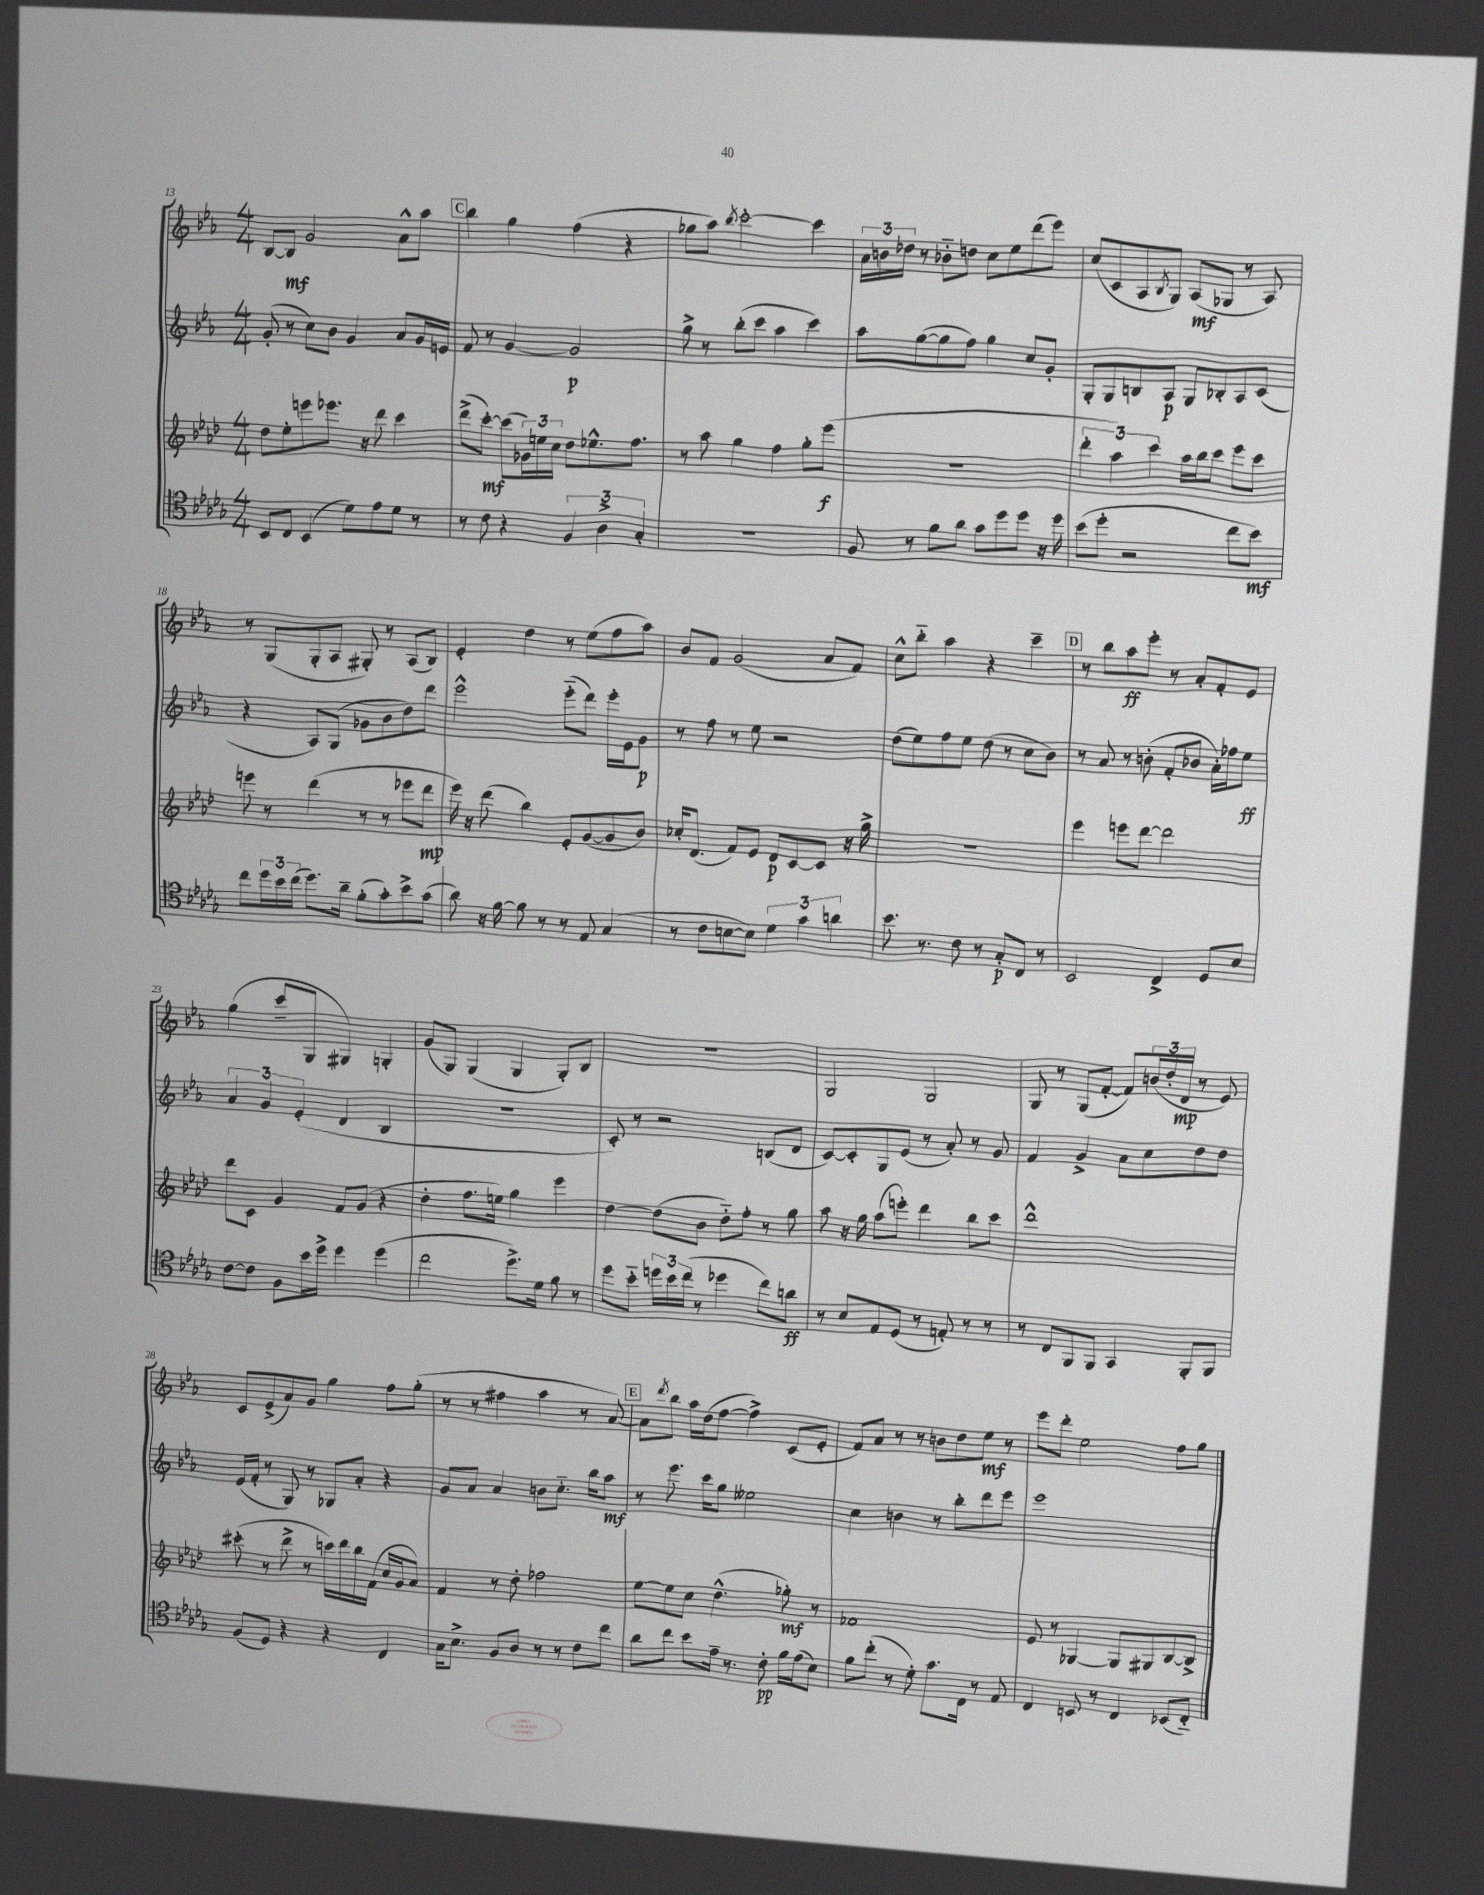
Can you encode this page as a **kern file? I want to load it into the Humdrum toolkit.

**kern	**dynam	**kern	**dynam	**kern	**dynam	**kern	**dynam
*part4	*part4	*part3	*part3	*part2	*part2	*part1	*part1
*staff4	*staff4	*staff3	*staff3	*staff2	*staff2	*staff1	*staff1
*clefC4	*	*clefG2	*	*clefG2	*	*clefG2	*
*k[b-e-a-d-g-]	*	*k[b-e-a-d-]	*	*k[b-e-a-]	*	*k[b-e-a-]	*
*M4/4	*	*M4/4	*	*M4/4	*	*M4/4	*
=13	=13	=13	=13	=13	=13	=13	=13
8BB-/L	.	8dd-\L	.	(8g'/	.	[8B-/L	.
8C/J	.	8ee-'\	.	8r	.	8B-/J]	mf
(4BB-/	.	8eeen\	.	8cc\L)	.	2g/	.
.	.	8.eee-X\J	.	8b-\J	.	.	.
8d-\L)	.	.	.	4g/	.	.	.
.	.	16r	.	.	.	.	.
8e-\	.	8ddd-\	.	.	.	.	.
8d-\J	.	4ccc\	.	8a-/L	.	8a-^^\L	.
8r	.	.	.	16g/L	.	8aa-\J	.
.	.	.	.	16en/JJ	.	.	.
!!LO:REH:place=s1:t=C
=14	=14	=14	=14	=14	=14	=14	=14
8r	.	(8ddd-^\L	.	8f/	.	4bb-\	.
8c\	.	[8ccc'\J)	mf	8r	.	.	.
4r	.	(8ccc\L]	.	[4g/	.	4gg\	.
.	.	24g-X\L)	.	.	.	.	.
.	.	24een\	.	.	.	.	.
.	.	24cc\JJ	.	.	.	.	.
6F/	.	8dd-\L	.	2g/]	p	(4ff\	.
.	.	8.ee-X^^\	.	.	.	.	.
6A-^\	.	.	.	.	.	.	.
.	.	.	.	.	.	4r	.
.	.	8.ff\J	.	.	.	.	.
6G-'/	.	.	.	.	.	.	.
=15	=15	=15	=15	=15	=15	=15	=15
1r	.	8r	.	8gg^\	.	8gg-X\L	.
.	.	8aa-\	.	8r	.	8aa-\J)	.
.	.	.	.	.	.	8qbb-/	.
.	.	4gg\	.	(8bb-'\L	.	[2ccc'\	.
.	.	.	.	8ccc\J	.	.	.
.	.	4ff\	.	4aa-\	.	.	.
.	.	8gg'\L	.	4ccc\)	.	4ccc\]	.
.	.	(8eee-\J	f	.	.	.	.
=16	=16	=16	=16	=16	=16	=16	=16
8F/	.	1r	.	8aa-\L	.	24a-\LL	.
.	.	.	.	.	.	24bn\	.
.	.	.	.	.	.	24dd-X\JJ	.
8r	.	.	.	([8gg\	.	8r	.
8f\L	.	.	.	8gg\]	.	8b-X\L	.
8a-\J	.	.	.	8ff\J)	.	8ddn\J	.
8g-\L	.	.	.	4gg\	.	8cc\L	.
8dd-\	.	.	.	.	.	8ee-\	.
8dd-\J	.	.	.	8cc/L	.	(8ddd\	.
16r	.	.	.	8g'/J	.	8eee-\J)	.
16dd-\	.	.	.	.	.	.	.
=17	=17	=17	=17	=17	=17	=17	=17
(8b-\L	.	6ddd-'\	.	8G'/L	.	(8cc/L	.
8dd-'\J	.	.	.	8G/	.	8c/	.
.	.	6aa-\)	.	.	.	.	.
2r	.	.	.	8Bn/	.	8A-/	.
.	.	6ccc\	.	.	.	.	.
.	.	.	.	.	.	8qB-/	.
.	.	.	.	8A-/J	p	8G/J)	.
.	.	16aa-\LL	.	8G/L	.	(8A-/L	mf
.	.	16bb-\J	.	.	.	.	.
.	.	8ccc\J	.	8B-X'/	.	8G-X/J	.
8cc\L	.	8eee-\L	.	8A-/	.	8r	.
8b-\J)	mf	8ccc\J	.	(8c/J	.	8A-/)	.
!!LO:LB:g=z
=18	=18	=18	=18	=18	=18	=18	=18
8cc\L	.	8eeen\	.	4r	.	8r	.
24dd-\L	.	8r	.	.	.	(8G/L	.
24b-\	.	.	.	.	.	.	.
(24cc\JJ	.	.	.	.	.	.	.
8.dd-\L)	.	(4ddd-\	.	8A-/L)	.	8G'/	.
.	.	.	.	(8G/J	.	8A-/J	.
16a-~\Jk	.	.	.	.	.	.	.
(8f'\L	.	8r	.	8g-X\L	.	8G#X'/)	.
8g-'\)	.	8r	.	8b-\	.	8r	.
8b-^\	.	8eee-X\L	.	8dd\)	.	(8A-/L	.
(8g-\J	.	8ddd-\J	mp	8ddd\J	.	8B-/J)	.
=19	=19	=19	=19	=19	=19	=19	=19
8a-\)	.	16eee-\)	.	2eee-^^\	.	4e-'/	.
.	.	16r	.	.	.	.	.
16r	.	(8ddd-\	.	.	.	.	.
[16f\	.	.	.	.	.	.	.
8f\]	.	4bb-\)	.	.	.	4dd\	.
8r	.	.	.	.	.	.	.
8r	.	8e-'/L	.	(8eee-\L	.	8r	.
8E-/	.	([8g/	.	8ddd\J)	.	(8ee-\L	.
(4G-/	.	8g/]	.	16eee-'\LL	.	8ff\	.
.	.	.	.	16e-\J	.	.	.
.	.	8b-/J)	.	8g\J	p	8aa-\J)	.
=20	=20	=20	=20	=20	=20	=20	=20
8r	.	16cc-X'/KL	.	8r	.	8b-/L	.
.	.	(8.d-/J	.	.	.	.	.
8c\L	.	.	.	8ff\	.	8f/J	.
[8Bn\	.	8f/L)	.	8r	.	(2g/	.
8B\J])	.	8e-/J	.	8ee-\	.	.	.
6d-\	.	8d-/L	p	2r	.	.	.
.	.	[8c/	.	.	.	.	.
6g-\	.	.	.	.	.	.	.
.	.	8c/J]	.	.	.	8a-/L	.
6an\	.	.	.	.	.	.	.
.	.	16r	.	.	.	8f/J)	.
.	.	16gg^\	.	.	.	.	.
=21	=21	=21	=21	=21	=21	=21	=21
8.b-\	.	1r	.	(8dd\L	.	8cc^^\L	.
.	.	.	.	8ee-\)	.	8bb-\J	.
8.r	.	.	.	.	.	.	.
.	.	.	.	8ff\	.	4aa-\	.
8c\	.	.	.	8ee-\J	.	.	.
8r	.	.	.	(8dd\	.	4r	.
8G-'/L	p	.	.	8r	.	.	.
8C/J	.	.	.	8cc\L	.	4ccc~\	.
8r	.	.	.	8b-\J)	.	.	.
!!LO:REH:place=s1:t=D
=22	=22	=22	=22	=22	=22	=22	=22
2BB-/	.	4eee-\	.	8r	.	8r	.
.	.	.	.	8a-/	.	8bb-\L	.
.	.	8eeen\L	.	8r	.	8aa-\	ff
.	.	[8ddd-\J	.	(8bn'\	.	8eee-'\J	.
4C^/	.	2ddd-\]	.	8f'/L	.	8r	.
.	.	.	.	8b-X/J	.	8a-'/L	.
8D-/L	.	.	.	16a-'\LL)	.	8f'/	.
.	.	.	.	16ff-X\J	.	.	.
8B-/J	.	.	.	8ee-\J	ff	8e-/J	.
!!LO:LB:g=z
=23	=23	=23	=23	=23	=23	=23	=23
[8c\L	.	8ddd-\L	.	6a-/	.	(4gg\	.
8c\J]	.	8c\J	.	.	.	.	.
.	.	.	.	6g/	.	.	.
8F\L	.	4g/	.	.	.	8ccc~/L	.
.	.	.	.	(6e-'/	.	.	.
16b-\L	.	.	.	.	.	8G/J	.
16dd-^\JJ	.	.	.	.	.	.	.
4dd-\	.	8f/L	.	4d/	.	4G#X/)	.
.	.	(8g/J	.	.	.	.	.
(4dd-\	.	4r	.	4B-/	.	4Gn'/	.
=24	=24	=24	=24	=24	=24	=24	=24
2cc\	.	4dd-'\	.	1r	.	(8g/L	.
.	.	.	.	.	.	8G/J)	.
.	.	8.ff\L	.	.	.	(4G/	.
.	.	16een\Jk)	.	.	.	.	.
8.dd-^\L)	.	4gg\	.	.	.	4G/	.
16d-\Jk	.	.	.	.	.	.	.
8f\	.	4eee-\	.	.	.	8G'/L)	.
8r	.	.	.	.	.	8B-/J	.
=25	=25	=25	=25	=25	=25	=25	=25
8dd-\L	.	[4dd-\	.	8c'/)	.	1r	.
8b-\J	.	.	.	8r	.	.	.
24ddn\LL	.	(8dd-\L]	.	2r	.	.	.
24b-\	.	.	.	.	.	.	.
(24cc\JJ	.	.	.	.	.	.	.
8r	.	8b-\J	.	.	.	.	.
4dd-X\	.	8dd-\L)	.	.	.	.	.
.	.	8ff'\J	.	.	.	.	.
8cc\L)	.	8r	.	(8Bn/L	.	.	.
8an\J	ff	8gg\	.	8d/J	.	.	.
=26	=26	=26	=26	=26	=26	=26	=26
8r	.	8aa-\	.	[8c/L)	.	2G/	.
8B-/L	.	16r	.	8c'/]	.	.	.
.	.	16gg\	.	.	.	.	.
8E-/	.	(8aa-\L	.	8G/	.	.	.
(8D-/J	.	8eeen'\J)	.	(8e-/J	.	.	.
8r	.	4ddd-\	.	8r	.	2G/	.
8En'/)	.	.	.	8a-'/)	.	.	.
8r	.	8bb-\L	.	8r	.	.	.
8r	.	8ccc\J	.	8g/	.	.	.
=27	=27	=27	=27	=27	=27	=27	=27
8r	.	1ddd-^^	.	4f/	.	8G/	.
8C/L	.	.	.	.	.	8r	.
8FF/	.	.	.	4g^/	.	(8G/L	.
8FF/J	.	.	.	.	.	[8f'/J	.
4GG-/	.	.	.	8a-\L	.	8f/L])	.
.	.	.	.	8cc\	.	(24bn/L	.
.	.	.	.	.	.	24dd'/	.
.	.	.	.	.	.	24d/JJ	mp
8FF'/L	.	.	.	8dd\	.	8r	.
8FF/J	.	.	.	8dd\J	.	8e-/)	.
!!LO:LB:g=z
=28	=28	=28	=28	=28	=28	=28	=28
(8F/L	.	(8ccc#X'\	.	(16e-/LL	.	8c/L	.
.	.	.	.	16f'/JJ	.	.	.
8D-/J)	.	8r	.	8r	.	(8e-^/	.
4r	.	8ddd-^\	.	8G/)	.	8a-/)	.
.	.	8r	.	8r	.	8g/J	.
4r	.	16cccn\LL)	.	8G-X/L	.	4gg\	.
.	.	16ddd-\	.	.	.	.	.
.	.	16bb-\	.	8a-'/J	.	.	.
.	.	(16f\JJ	.	.	.	.	.
4C/	.	16cc/LL	.	4r	.	8ff\L	.
.	.	16g/J	.	.	.	.	.
.	.	8a-/J)	.	.	.	(8gg'\J	.
=29	=29	=29	=29	=29	=29	=29	=29
16G-\KL	.	4f/	.	8g/L	.	8r	.
8.B-^\J	.	.	.	.	.	.	.
.	.	.	.	8a-/J	.	8r	.
8F/L	.	8r	.	4a-/	.	4ff#X\	.
8A-/J	.	8dd-'\	.	.	.	.	.
8r	.	2ff-X\	.	8bn\L	.	4aa-\	.
8r	.	.	.	8.cc\J	.	.	.
8c\L	.	.	.	.	.	8r	.
.	.	.	.	16bb-\KL	.	.	.
8cc\J	.	.	.	8aa-\J	mf	[8a-/)	.
!!LO:REH:place=s1:t=E
=30	=30	=30	=30	=30	=30	=30	=30
8a-\L	.	[8ee-\L	.	8r	.	8a-\L]	.
.	.	.	.	.	.	8qddd/	.
8cc\J	.	8ee-\]	.	8.eee-\	.	8bb-\J	.
8b-\L	.	8cc\J	.	.	.	16aa-\LL	.
.	.	.	.	16ccc\KL	.	(16dd\J	.
16e-~\Jk	.	(4.dd-^^\	.	8gg\J	.	[8ff\J	.
8.r	.	.	.	.	.	.	.
.	.	.	.	2ee--X\	.	4ff^\])	.
8c'\	pp	.	.	.	.	.	.
16f\LL	.	8gg-X'\)	mf	.	.	(8c/L	.
(16e-\J	.	.	.	.	.	.	.
8B-\J)	.	8r	.	.	.	8e-'/J	.
=31	=31	=31	=31	=31	=31	=31	=31
8f\L	.	1f-X	.	4cc\	.	8f/L)	.
(8cc'\J	.	.	.	.	.	8a-/J	.
8r	.	.	.	4bn\	.	8r	.
8d-'\)	.	.	.	.	.	8r	.
8.g-\L	.	.	.	8r	.	8bn\L	.
.	.	.	.	8bb-'\L	.	8dd\	.
16C\Jk	.	.	.	.	.	.	.
8r	.	.	.	8ddd\	.	8ee-\J	mf
8E-/	.	.	.	8eee-\J	.	8r	.
=32	=32	=32	=32	=32	=32	=32	=32
4C/	.	8e-/	.	1eee-	.	8eee-\L	.
.	.	8r	.	.	.	8ddd'\J	.
8BBn/	.	[4G-X/	.	.	.	2ee-\	.
8r	.	.	.	.	.	.	.
4C/	.	8G-/L]	.	.	.	.	.
.	.	8G#X/	.	.	.	.	.
(8BB-X/L	.	[8B-/	.	.	.	8ff\L	.
8C/J)	.	8B-^/J]	.	.	.	8gg\J	.
==	==	==	==	==	==	==	==
*-	*-	*-	*-	*-	*-	*-	*-
